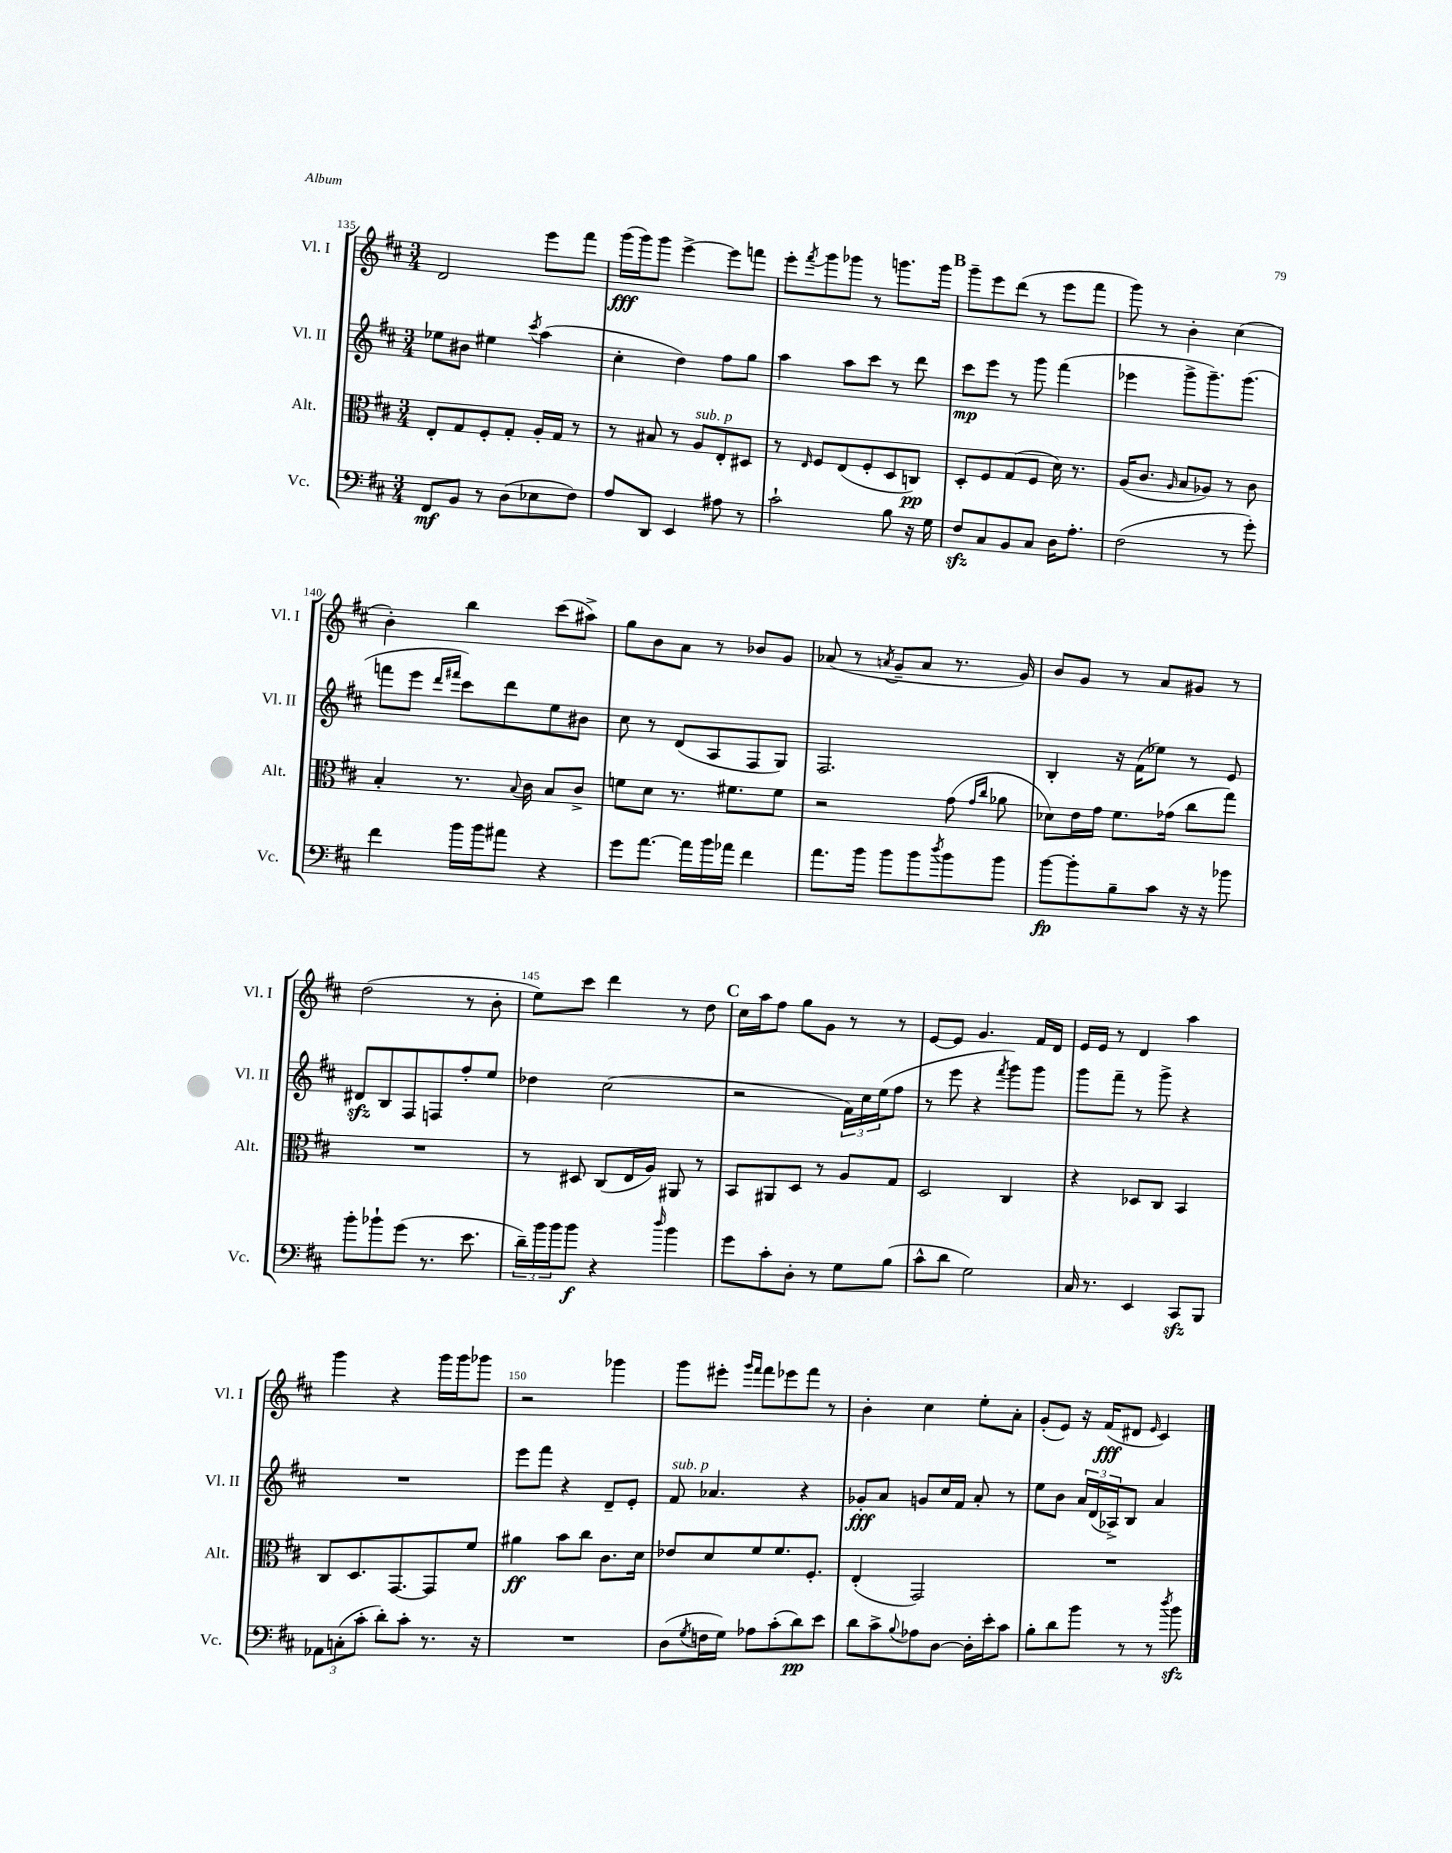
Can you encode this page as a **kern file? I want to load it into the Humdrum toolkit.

**kern	**dynam	**kern	**dynam	**kern	**dynam	**kern	**dynam
*part4	*part4	*part3	*part3	*part2	*part2	*part1	*part1
*staff4	*staff4	*staff3	*staff3	*staff2	*staff2	*staff1	*staff1
*I"Vc.	*	*I"Alt.	*	*I"Vl. II	*	*I"Vl. I	*
*I'Vc.	*	*I'Alt.	*	*I'Vl. II	*	*I'Vl. I	*
*clefF4	*	*clefC3	*	*clefG2	*	*clefG2	*
*k[f#c#]	*	*k[f#c#]	*	*k[f#c#]	*	*k[f#c#]	*
*M3/4	*	*M3/4	*	*M3/4	*	*M3/4	*
=135	=135	=135	=135	=135	=135	=135	=135
8FF#/L	mf	8E'/L	.	8ee-X\L	.	2d/	.
8BB/J	.	8G/	.	8b#X\J	.	.	.
8r	.	8F#'/	.	4ee#X\	.	.	.
(8D\L	.	8G'/J	.	.	.	.	.
.	.	.	.	8qccc#/	.	.	.
8E-X\	.	16A'/LL	.	(4aa\	.	8eee\L	.
.	.	16G/JJ	.	.	.	.	.
8F#\J)	.	8r	.	.	.	8fff#\J	.
=136	=136	=136	=136	=136	=136	=136	=136
8A/L	.	8r	.	4cc#'\	.	(16ggg\LL	fff
.	.	.	.	.	.	16ggg\J)	.
8DD/J	.	8B#X/	.	.	.	8ggg\J	.
4EE/	.	8r	.	4dd\)	.	[4eee^\	.
!	!	!LO:TX:a:i:t=sub. p	!	!	!	!	!
.	.	8A/L	.	.	.	.	.
8A#X\	.	8E'/	.	8ff#\L	.	8eee\L]	.
8r	.	8D#X/J	.	8gg\J	.	8fffn\J	.
=137	=137	=137	=137	=137	=137	=137	=137
2c#`\	.	8r	.	4aa\	.	8eee'\L	.
.	.	16qqE/	.	.	.	8qfff#/	.
.	.	8F#/L	.	.	.	8ggg\	.
.	.	(8E/	.	8aa\L	.	8ggg-X\J	.
.	.	8F#'/	.	8ccc#\J	.	8r	.
8B\	.	8D/	.	8r	.	8.gggn\L	.
16r	.	8Cn/J)	pp	8ddd\	.	.	.
16G\	.	.	.	.	.	16ggg\Jk	.
!!LO:REH:place=s1:t=B
=138	=138	=138	=138	=138	=138	=138	=138
8F#zz/L	.	8D'/L	.	8ccc#\L	mp	8ggg~\L	.
8C#/	.	8F#/	.	8eee\J	.	8eee\	.
8BB/	.	(8G/	.	8r	.	(8ddd\J	.
8C#/J	.	8F#/J	.	8ggg\	.	8r	.
16D\KL	.	16d\)	.	(4fff#\	.	8eee\L	.
8.A'\J	.	8.r	.	.	.	.	.
.	.	.	.	.	.	8fff#\J	.
=139	=139	=139	=139	=139	=139	=139	=139
(2F#\	.	(16A/KL	.	4eee-X\	.	8ggg\)	.
.	.	8.c#/J	.	.	.	.	.
.	.	.	.	.	.	8r	.
.	.	16qqA/	.	.	.	.	.
.	.	8B/L	.	8ggg^\L	.	4b'\	.
.	.	8A-X/J)	.	8.ggg~\)	.	.	.
8r	.	8r	.	.	.	(4cc#\	.
.	.	.	.	(8.ggg\J	.	.	.
8g'\)	.	8c#\	.	.	.	.	.
!!LO:LB:g=z
=140	=140	=140	=140	=140	=140	=140	=140
4f#\	.	4B'/	.	8fffn\L	.	4b'\)	.
.	.	.	.	8eee\J	.	.	.
.	.	.	.	16qqddd/LL	.	.	.
.	.	.	.	16qqfff#X/JJ	.	.	.
16b\LL	.	8.r	.	8ccc#\L)	.	4bb\	.
16b\J	.	.	.	.	.	.	.
8a#X\J	.	.	.	8ddd\	.	.	.
.	.	8qqB/	.	.	.	.	.
.	.	16c#\	.	.	.	.	.
4r	.	8B/L	.	8ee\	.	(8ccc#\L	.
.	.	8c#^/J	.	8b#X\J	.	8aa#X^\J)	.
=141	=141	=141	=141	=141	=141	=141	=141
8g\L	.	8fn\L	.	8cc#\	.	8gg\L	.
[8.a\J	.	8d\J	.	8r	.	8b\	.
.	.	8.r	.	(8d/L	.	8a\J	.
16a\LL]	.	.	.	.	.	.	.
16b\	.	.	.	8A/	.	8r	.
16a-X\JJ	.	8.f#X\L	.	.	.	.	.
4f#\	.	.	.	8F#/	.	8b-X/L	.
.	.	8f#\J	.	8G/J)	.	8g/J	.
=142	=142	=142	=142	=142	=142	=142	=142
8.a\L	.	2r	.	2.F#/	.	(8a-X/	.
.	.	.	.	.	.	8r	.
16b\Jk	.	.	.	.	.	.	.
.	.	.	.	.	.	8qan/	.
8b\L	.	.	.	.	.	8g~/L	.
8b\	.	.	.	.	.	8a/J	.
8qdd/	.	.	.	.	.	.	.
8b\	.	(8g\	.	.	.	8.r	.
.	.	16qqg/LL	.	.	.	.	.
.	.	16qqcc#/JJ	.	.	.	.	.
8b\J	.	8a-X\	.	.	.	.	.
.	.	.	.	.	.	16g/)	.
=143	=143	=143	=143	=143	=143	=143	=143
[8b\L	fp	8d-X\L)	.	4B'/	.	8b/L	.
8b'\]	.	16e\L	.	.	.	8g/J	.
.	.	16g\JJ	.	.	.	.	.
8B~\	.	8.f#\L	.	16r	.	8r	.
.	.	.	.	(16f#\KL	.	.	.
8c#\J	.	.	.	8ee-X\J)	.	8a/L	.
.	.	(16g-X\Jk	.	.	.	.	.
16r	.	8cc#\L	.	8r	.	8g#X/J	.
16r	.	.	.	.	.	.	.
8b-X\	.	8gg\J)	.	8e/	.	8r	.
!!LO:LB:g=z
=144	=144	=144	=144	=144	=144	=144	=144
8b'\L	.	2.r	.	8d#Xzz/L	.	(2dd\	.
8b-X`\	.	.	.	8B/	.	.	.
(8g\J	.	.	.	8F#/	.	.	.
8.r	.	.	.	8Fn/	.	.	.
.	.	.	.	8ff#'/	.	8r	.
8.e\	.	.	.	.	.	.	.
.	.	.	.	8ee/J	.	8b'\	.
=145	=145	=145	=145	=145	=145	=145	=145
24d~\LL)	.	8r	.	4dd-X\	.	8ee\L)	.
24b\	.	.	.	.	.	.	.
24b\J	.	.	.	.	.	.	.
8b\J	f	8D#X/	.	.	.	8ccc#\J	.
4r	.	(8C#/L	.	(2cc#\	.	4ddd\	.
.	.	16E/L	.	.	.	.	.
.	.	16A/JJ)	.	.	.	.	.
16qqdd/	.	.	.	.	.	.	.
4b\	.	8AA#X/	.	.	.	8r	.
.	.	8r	.	.	.	8dd\	.
!!LO:REH:place=s1:t=C
=146	=146	=146	=146	=146	=146	=146	=146
8g\L	.	8BB/L	.	2r	.	16cc#\LL	.
.	.	.	.	.	.	16aa\J	.
8c#'\	.	8AA#X/	.	.	.	8ff#\J	.
8D'\J	.	8D/J	.	.	.	8gg\L	.
8r	.	8r	.	.	.	8g\J	.
8G\L	.	8A/L	.	24f#\LL)	.	8r	.
.	.	.	.	24cc#\	.	.	.
.	.	.	.	(24ee\J	.	.	.
(8B\J	.	8G/J	.	8ff#\J	.	8r	.
=147	=147	=147	=147	=147	=147	=147	=147
8c#^^\L	.	2D/	.	8r	.	[8e/L	.
8d\J	.	.	.	8eee\	.	8e/J]	.
2G\)	.	.	.	4r	.	4.g/	.
.	.	.	.	8qfff#/	.	.	.
.	.	4C#/	.	8ggg\L)	.	.	.
.	.	.	.	8ggg\J	.	16f#/LL	.
.	.	.	.	.	.	16d/JJ	.
=148	=148	=148	=148	=148	=148	=148	=148
16C#/	.	4r	.	8ggg\L	.	16e/LL	.
8.r	.	.	.	.	.	16e/JJ	.
.	.	.	.	8fff#~\J	.	8r	.
4EE/	.	8D-X/L	.	8r	.	4d/	.
.	.	8C#/J	.	8ggg^\	.	.	.
8CC#zz/L	.	4BB/	.	4r	.	4aa\	.
8BBB/J	.	.	.	.	.	.	.
!!LO:LB:g=z
=149	=149	=149	=149	=149	=149	=149	=149
12AA-X\L	.	8C#/L	.	2.r	.	4ggg\	.
(12Cn'\	.	.	.	.	.	.	.
.	.	8.D/	.	.	.	.	.
12c#'\J	.	.	.	.	.	.	.
8d'\L)	.	.	.	.	.	4r	.
.	.	[8.GG/	.	.	.	.	.
8c#'\J	.	.	.	.	.	.	.
8.r	.	8GG/]	.	.	.	16ggg\LL	.
.	.	.	.	.	.	16ggg\J	.
.	.	8f#/J	.	.	.	8ggg-X\J	.
16r	.	.	.	.	.	.	.
=150	=150	=150	=150	=150	=150	=150	=150
2.r	.	4a#X\	ff	8eee\L	.	2r	.
.	.	.	.	8fff#\J	.	.	.
.	.	8b\L	.	4r	.	.	.
.	.	8cc#\J	.	.	.	.	.
.	.	8.c#\L	.	8d~/L	.	4ggg-X\	.
.	.	.	.	8e'/J	.	.	.
.	.	16d\Jk	.	.	.	.	.
=151	=151	=151	=151	=151	=151	=151	=151
!	!	!	!	!LO:TX:a:i:t=sub. p	!	!	!
(8D\L	.	8e-X/L	.	8f#/	.	8ggg\L	.
8qG/	.	.	.	.	.	.	.
16Fn\L	.	8d/	.	4.a-X/	.	8eee#X'\J	.
16G\JJ)	.	.	.	.	.	.	.
.	.	.	.	.	.	16qqggg/LL	.
.	.	.	.	.	.	16qqfff#/JJ	.
8A-X\L	.	8f#/	.	.	.	8fff#\L	.
(8c#'\	.	8.f#/	.	.	.	8eee-X\	.
8d\)	pp	.	.	4r	.	8fff#\J	.
.	.	8.F#'/J	.	.	.	.	.
8e\J	.	.	.	.	.	8r	.
=152	=152	=152	=152	=152	=152	=152	=152
8d\L	.	(4E'/	.	8g-X'/L	fff	4b'\	.
8c#^\	.	.	.	8a/J	.	.	.
8qqB/	.	.	.	.	.	.	.
8A-X\	.	2GG/)	.	8gn/L	.	4cc#\	.
[8D\J	.	.	.	16cc#/L	.	.	.
.	.	.	.	16f#/JJ	.	.	.
16D'\LL]	.	.	.	8a'/	.	8ee'\L	.
16e'\J	.	.	.	.	.	.	.
8c#\J	.	.	.	8r	.	8a'\J	.
=153	=153	=153	=153	=153	=153	=153	=153
8B'\L	.	2.r	.	8ee\L	.	(8g'/L	.
8d\	.	.	.	8b\J	.	8e/J)	.
8b\J	.	.	.	24a/LL	.	16r	.
.	.	.	.	(24d/	.	.	.
.	.	.	.	.	.	(16f#/KL	fff
.	.	.	.	24A-X^/J)	.	.	.
8r	.	.	.	8B/J	.	8d#X/J	.
.	.	.	.	.	.	16qqe/	.
8r	.	.	.	4a/	.	4c#/)	.
8qdd/	.	.	.	.	.	.	.
8bzz\	.	.	.	.	.	.	.
==	==	==	==	==	==	==	==
*-	*-	*-	*-	*-	*-	*-	*-
